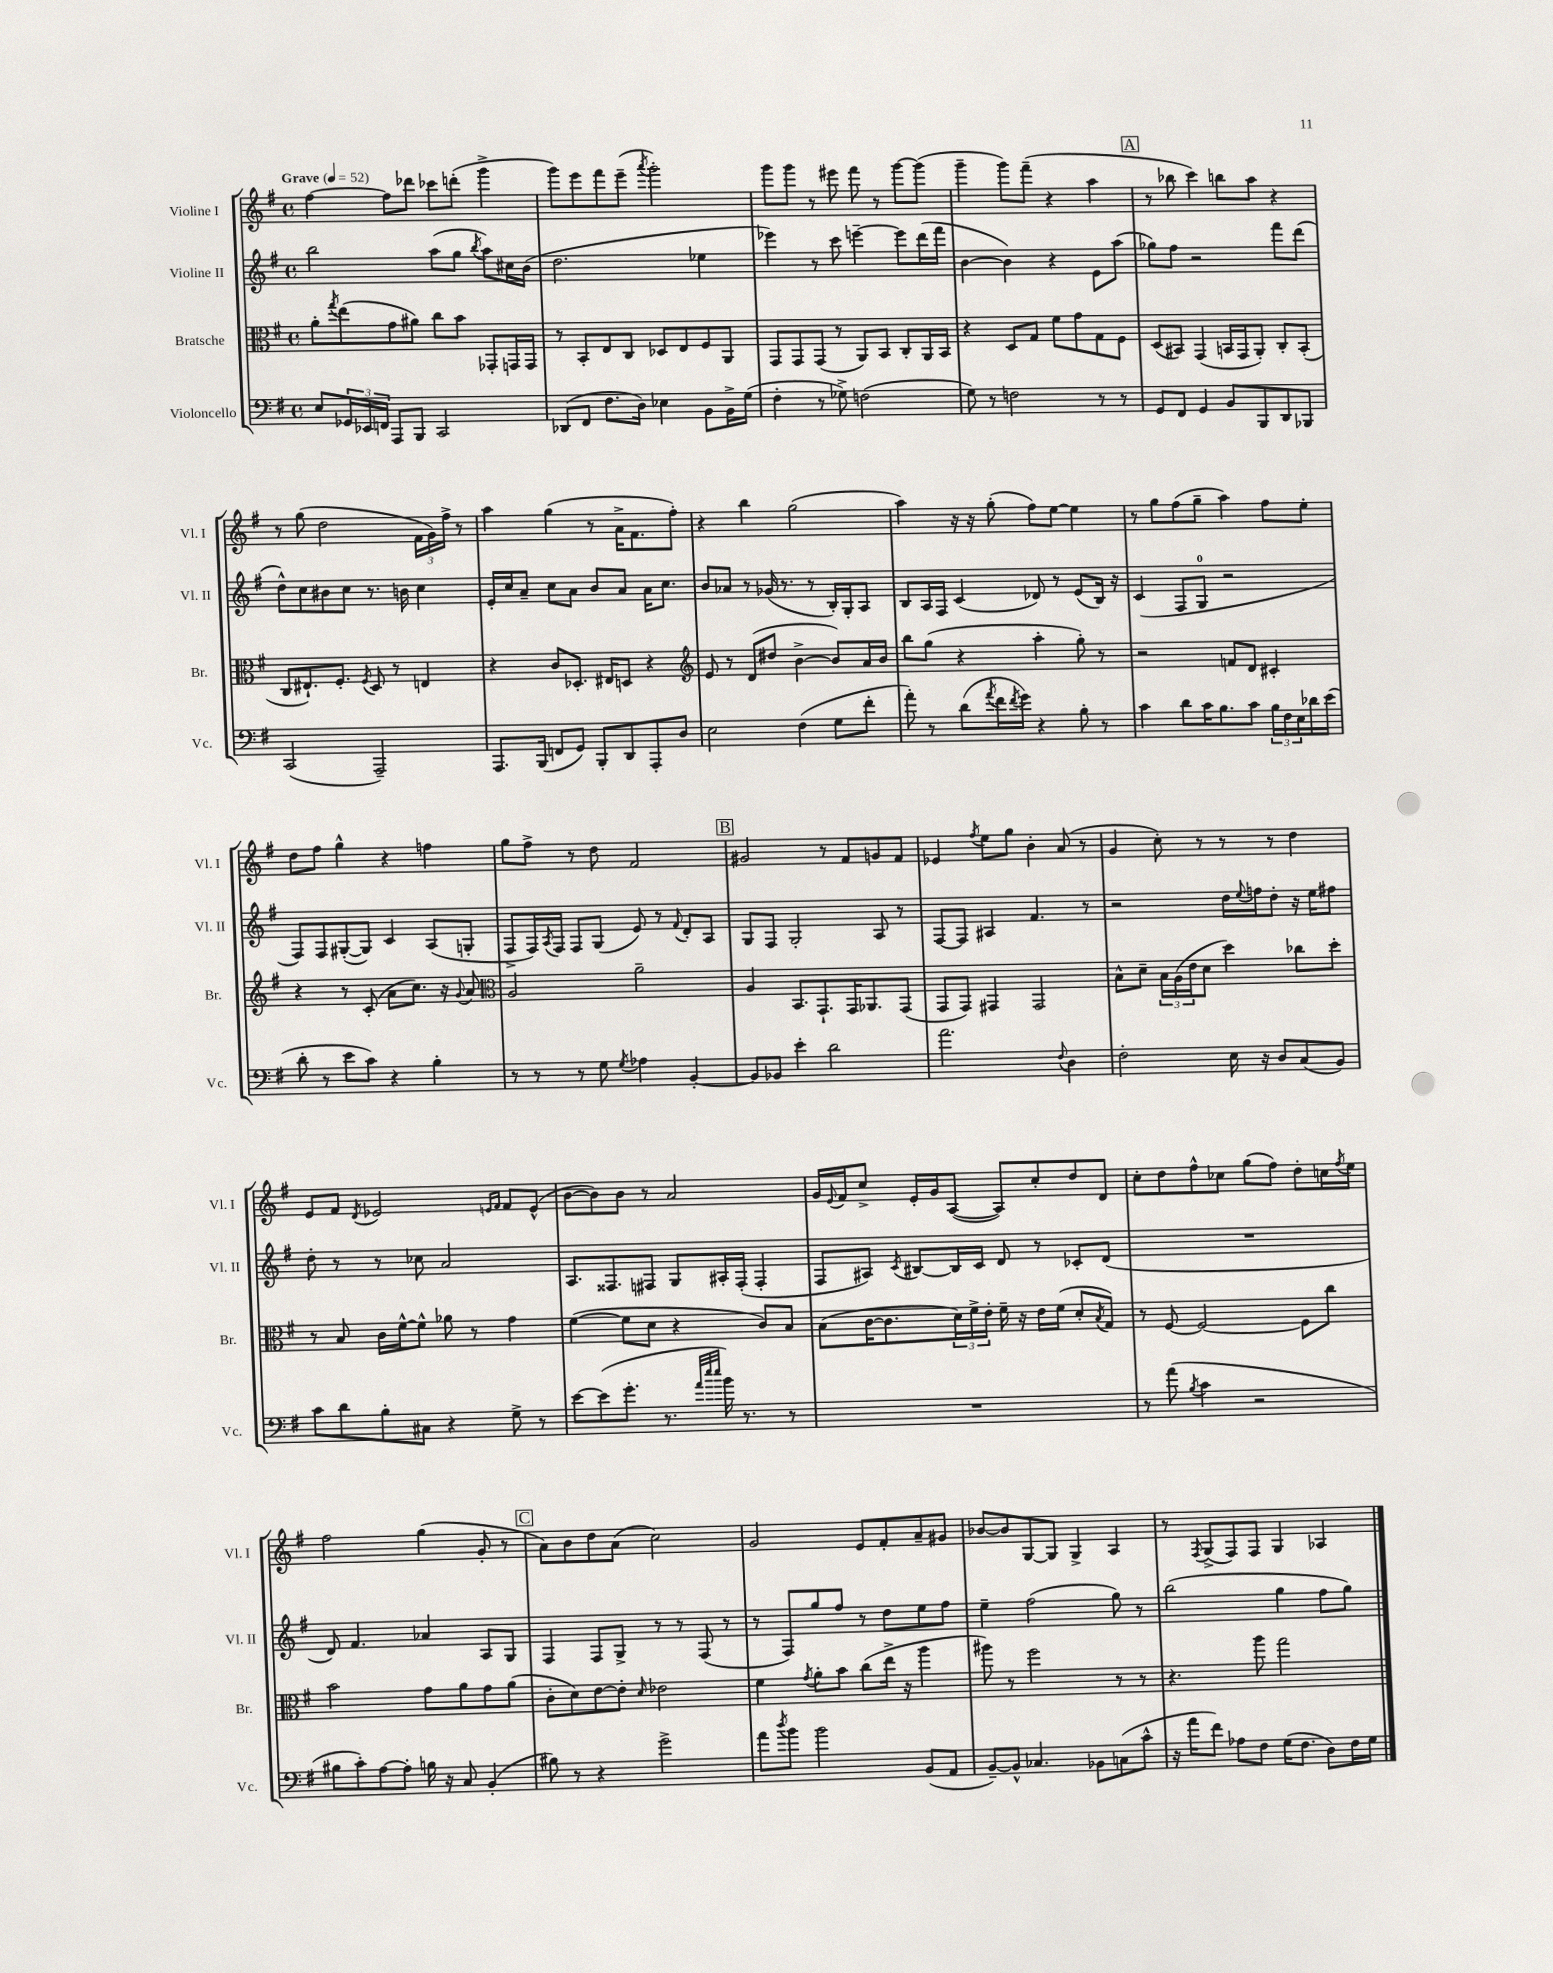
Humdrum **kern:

**kern	**kern	**kern	**kern
*part4	*part3	*part2	*part1
*staff4	*staff3	*staff2	*staff1
*I"Violoncello	*I"Bratsche	*I"Violine II	*I"Violine I
*I'Vc.	*I'Br.	*I'Vl. II	*I'Vl. I
*clefF4	*clefC3	*clefG2	*clefG2
*k[f#]	*k[f#]	*k[f#]	*k[f#]
*M4/4	*M4/4	*M4/4	*M4/4
*met(c)	*met(c)	*met(c)	*met(c)
*MM52	*MM52	*MM52	*MM52
=1	=1	=1	=1
!	!	!	!LO:TX:a:B:t=Grave
8E/L	8a'\L	2bb\	[4ff#\
.	8qgg/	.	.
24GG-X/L	(8ee\	.	.
24EE-X/	.	.	.
24FFn/JJ	.	.	.
8AAA/L	8g\	.	8ff#\L]
8BBB/J	8a#X\J)	.	8ddd-X\J
2CC/	8cc\L	(8aa\L	8ccc-X\L
.	8b\J	8gg\J	(8dddn'\J
.	.	8qbb/	.
.	8GG-X'/L	8aa\L)	4ggg^\
.	16GGn/L	16cc#X\L	.
.	16GG/JJ	(16b\JJ	.
=2	=2	=2	=2
(8DD-X/L	8r	2.dd\	8ggg\L)
8FF#/J	8BB'/L	.	8eee\
8.F#\L	8E/	.	8fff#\
.	8C/J	.	(8eee~\J
16D\Jk)	.	.	.
.	.	.	8qaaa/
4E-X\	8D-X/L	.	2ggg'\)
.	8E/	.	.
8BB\L	8F#/	4ee-X\	.
16BB^\L	8AA/J	.	.
(16G\JJ	.	.	.
=3	=3	=3	=3
4F#'\	8GG/L	4eee-X\)	8ggg\L
.	8GG/	.	8ggg\J
8r	(8GG/J	8r	8r
8G-X^\)	8r	8ccc\	8eee#X\
(2Fn\	8AA/L)	[4eeen~\	8fff#\
.	8BB/J	.	8r
.	8C'/L	8eee\L]	[8ggg\L
.	16AA/L	(16ddd\L	(8ggg\J]
.	16BB/JJ	16fff#\JJ	.
=4	=4	=4	=4
8G\)	4r	[4b\	4ggg~\
8r	.	.	.
2Fn\	8D/L	4b\])	8ggg\L)
.	8G/J	.	(8fff#~\J
.	8f#\L	4r	4r
.	8g\	.	.
8r	8G\	8e\L	4aa\
8r	8F#\J	(8aa\J	.
!!LO:REH:place=s1:t=A
=5	=5	=5	=5
8GG/L	(8D/L	8gg-X\L)	8r
8FF#/J	8BB#X/J)	8ff#\J	8bb-X\
4GG/	(4GG/	2r	4ccc\)
8BB/L	16BBn/LL	.	8bbn\L
.	16GG/J	.	.
8BBB/	8AA'/J)	.	8aa\J
8DD/	8C'/L	8fff#\L	4r
8BBB-X/J	(8BB'/J	(8ddd\J	.
!!LO:LB:g=z
=6	=6	=6	=6
(2CC/	8C/L	8dd^^\L)	8r
.	8.E#X`/)	8cc\	(8gg\
.	.	8b#X\	2dd\
.	8.F#'/J	.	.
.	.	8cc\J	.
.	8qF#/	.	.
2AAA~/)	8D/	8.r	.
.	8r	.	.
.	.	16bn\	.
.	4En/	4cc\	24f#\LL
.	.	.	24g\)
.	.	.	24ff#^\JJ
.	.	.	8r
=7	=7	=7	=7
8.AAA/L	4r	16e'/LL	4aa\
.	.	16cc/J	.
.	.	8a~/J	.
(16BBB/Jk	.	.	.
8FFn/L	8c/L	8cc\L	(4gg\
8GG/J)	8.D-X'/J	8a\J	.
8BBB'/L	.	8b/L	8r
.	16E#X/KL	.	.
8DD/	8Dn/J	8a/J	16a^\KL
.	.	.	8.f#\
8AAA'/	4r	16a\KL	.
.	.	8.cc\J	.
8D/J	.	.	8ff#'\J)
=8	=8	=8	=8
*	*clefG2	*	*
2E\	8e/	8b/L	4r
.	8r	8a-X/J	.
.	(8d/L	8r	4bb\
.	8dd#X/J	(16g-X/	.
.	.	8.r	.
(4F#\	[4b^\	.	(2gg\
.	.	8r	.
8G\L	8b/L])	16B'/LL)	.
.	.	16G'/J	.
8f#'\J	16a/L	8A/J	.
.	16b/JJ	.	.
=9	=9	=9	=9
8a'\)	8bb\L	8B/L	4aa\)
8r	(8gg\J	16A/L	.
.	.	16F#/JJ	.
(8d\L	4r	(4c/	16r
.	.	.	16r
8qa/	.	.	.
16f#\L	.	.	(8gg'\
8qf#/	.	.	.
16g\JJ)	.	.	.
4r	4aa'\	8d-X/)	8ff#\L)
.	.	8r	[8ee\J
8B'\	8gg'\)	(8e/L	4ee\]
8r	8r	16B/Jk)	.
.	.	16r	.
=10	=10	=10	=10
4c\	2r	(4c/	8r
.	.	.	8gg\L
8d\L	.	8F#/L	(8ff#\
16c\K	.	8G/J	8gg~\J
8.B\	.	.	.
.	8fn/L	2r	4aa\)
8c\J	8d/J	.	.
24B\LL	4c#X'/	.	8ff#\L
24F#\	.	.	.
24E\	.	.	.
16d-X\	.	.	8ee'\J
(16e\JJ	.	.	.
!!LO:LB:g=z
=11	=11	=11	=11
8d'\	4r	8F#/L)	8dd\L
8r	.	8F#/	8ff#\J
8e\L	8r	([8G#X'/	4gg^^\
8c\J)	(8c'/	8G#/J])	.
4r	8a\L	4c/	4r
.	8.cc\J)	.	.
4B'\	.	(8A/L	4ffn\
.	16r	.	.
.	8qqg/	.	.
.	8a/	8Gn'/J	.
=12	=12	=12	=12
*	*clefC3	*	*
8r	2A/	8F#^/L	8gg\L
8r	.	16F#/L)	8ff#^\J
.	.	8qA/	.
.	.	16F#/JJ	.
8r	.	8F#/L	8r
8G\	.	(8G/J	8dd\
8qG/	.	.	.
4A-X\	2a~\	8e/)	2f#/
.	.	8r	.
.	.	8qqf#/	.
[4BB'/	.	8d'/L	.
.	.	8A/J	.
!!LO:REH:place=s1:t=B
=13	=13	=13	=13
8BB/L]	4A/	8G/L	2g#X/
8BB-X/J	.	8F#/J	.
4e'\	8.BB/L	2G'/	.
.	8.GG`/	.	.
2d\	.	.	8r
.	16GG/K	.	8f#/L
.	8.AA-X/	.	.
.	.	8A/	8gn/
.	(8GG/J	8r	8f#/J
=14	=14	=14	=14
2.a\	8GG/L	[8F#/L	4e-X/
.	8GG/J)	8F#/J]	.
.	.	.	8qff#/
.	4GG#X/	4A#X/	8ee\L
.	.	.	8gg\J
.	2GG#/	4.f#/	4b'\
8qqF#/	.	.	.
4D\	.	.	(8a/
.	.	8r	8r
=15	=15	=15	=15
2F#'\	8B^^\L	2r	4g/
.	8d~\J	.	.
.	24B\LL	.	8cc'\)
.	(24A\	.	.
.	24e\J	.	.
.	8d\J	.	8r
16E\	4dd\)	16dd\LL	8r
.	.	8qqee/	.
16r	.	16ffn\J	.
8D/L	.	8dd'\J	8r
(8C/	8cc-X\L	16r	4dd\
.	.	16ee\KL	.
8BB/J)	8dd'\J	8ff#X\J	.
!!LO:LB:g=z
=16	=16	=16	=16
8c\L	8r	8dd'\	8e/L
8d\	8B/	8r	8f#/J
.	.	.	8qd/
8B'\	16c\LL	8r	2e-X/
.	[16f#^^\J	.	.
8C#X\J	8f#^^\J]	8cc-X\	.
4r	8a-X\	2a/	.
.	8r	.	.
.	.	.	16qqen/LL
.	.	.	16qqf#/JJ
8G^\	4g\	.	8f#/L
8r	.	.	(8e^^/J
=17	=17	=17	=17
[8e\L	([4f#\	8.A/L	[8b\L
(8e\]	.	.	8b\])
.	.	8.F##X/	.
8.g'\J	8f#\L]	.	8b\J
.	8d\J	8F#X/J	8r
8.r	.	.	.
.	4r	8G/L	2a/
32qqa/LLL	.	.	.
32qqee/	.	.	.
32qqee/JJJ	.	.	.
16b\)	.	16A#X'/L	.
8.r	.	(16F#'/JJ	.
.	8c/L)	4F#'/	.
8r	8B/J	.	.
=18	=18	=18	=18
1r	(8B\L	8F#/L	16g/LL
.	.	.	8qqe/
.	.	.	16f#/J
.	[16c\K	8A#X/J)	8cc^/J
.	8.c\]	.	.
.	.	8qc/	.
.	.	[8B#X/L	16e'/LL
.	.	.	16g/J
.	24d\L)	16B#/L]	([8A/J
.	24f#^\	.	.
.	.	16c/JJ	.
.	24e'\JJ	.	.
.	16f#~\	8d/	8A/L])
.	16r	.	.
.	16e\LL	8r	8cc'/
.	(16f#\JJ	.	.
.	8d'/L	8c-X'/L	8dd/
.	8qB/	.	.
.	8G/J)	(8d/J	8d/J
=19	=19	=19	=19
8r	8r	1r	8cc'\L
(8a\	[8F#/	.	8dd\
8qB/	.	.	.
4c\	2F#/_	.	8ff#^^\
.	.	.	8cc-X\J
2r	.	.	(8gg\L
.	.	.	8ff#\J)
.	8F#\L]	.	8dd'\L
.	8cc\J	.	16ccn\L
.	.	.	8qff#/
.	.	.	16ee\JJ
!!LO:LB:g=z
=20	=20	=20	=20
8B#X\L	2b\	8d/)	2ff#\
8c'\)	.	4.f#/	.
[8A\	.	.	.
8A'\J]	.	.	.
16Bn\	8g\L	4a-X/	(4gg\
16r	.	.	.
8C/	8a\	.	.
(4BB'/	8g\	8A/L	8g'/
.	(8a\J	8G/J	8r
!!LO:REH:place=s1:t=C
=21	=21	=21	=21
8B#X\)	8c'\L	4F#/	8a\L)
8r	8d\)	.	8b\
4r	[8e\	8F#/L	8dd\
.	8e'\J]	8G^/J	(8a\J
.	16qqd/	.	.
2g^\	2e-X\	8r	2cc\)
.	.	8r	.
.	.	(8F#/	.
.	.	8r	.
=22	=22	=22	=22
8a\L	4f#\	8r	2g/
8qdd/	.	.	.
8b\J	.	8F#/L)	.
.	8qg/	.	.
2b\	8a'\L	8gg/	.
.	8b\J	8ff#/J	.
.	(8cc\L	8r	8e/L
.	16ee^\Jk	8dd\L	8f#'/
.	16r	.	.
(8BB/L	4aa\	8ee\	8a~/
8AA/J	.	8ff#\J	8g#X/J
=23	=23	=23	=23
[8BB~/L)	8aa#X\)	4ee~\	[8b-X/L
8BB^^/J]	8r	.	8b-/]
4.C-X/	2ff#\	(2ff#\	[8G/
.	.	.	8G/J]
.	.	.	4G^/
8BB-X\L	.	.	.
(8Cn\	8r	8gg\)	4A/
8c^^\J	8r	8r	.
=24	=24	=24	=24
16r	4.r	(2bb\	8r
16a\KL	.	.	.
.	.	.	8qF#/
8f#\J)	.	.	(8G^/L
8A-X\L	.	.	8F#/)
8F#\J	8aa\	.	8F#/J
(16G\KL	2gg\	4gg\	4G/
8.F#\J	.	.	.
8D\L)	.	8ff#\L	4A-X/
16F#\L	.	8gg\J)	.
16G\JJ	.	.	.
==	==	==	==
*-	*-	*-	*-
